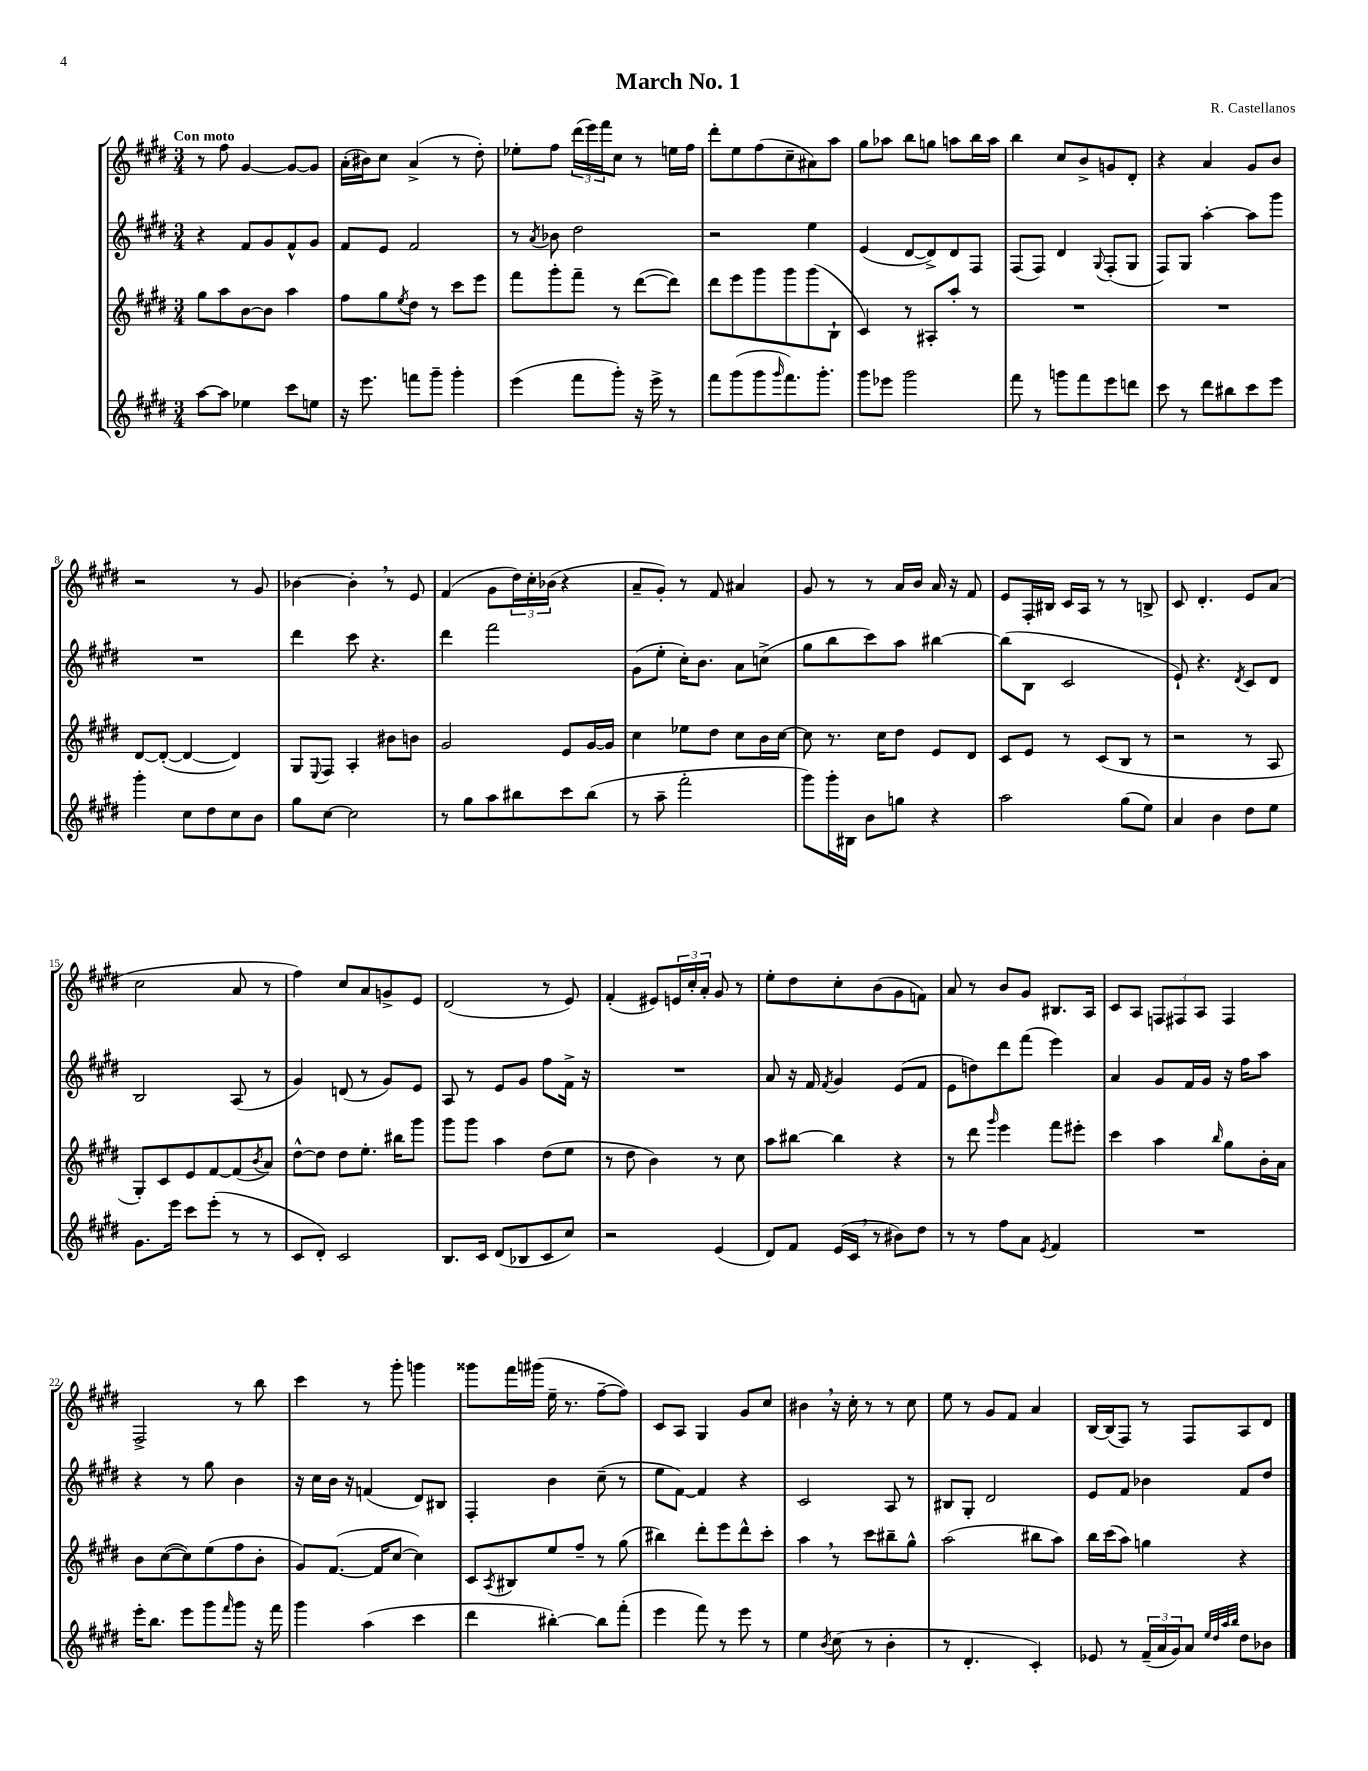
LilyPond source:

\header { title = "March No. 1" composer = "R. Castellanos" }
<<
\new StaffGroup <<
\new Staff = "s0" {
    \clef treble \key e \major \numericTimeSignature \time 3/4 \tempo "Con moto"
    r8 fis''8 gis'4~ gis'8~ gis'8 |
    a'16-.( bis'16) cis''8 a'4->( r8 dis''8-.) |
    ees''8-. fis''8 \tuplet 3/2 { dis'''16( e'''16) fis'''16 } cis''8 r8 e''16 fis''16 |
    dis'''8-. e''8 fis''8( cis''8-- ais'8) a''8 |
    gis''8 aes''8 b''8 g''8 a''8 b''16 a''16 |
    b''4 cis''8 b'8-> g'8 dis'8-. |
    r4 a'4 gis'8 b'8 |
    r2 r8 gis'8 |
    bes'4~ bes'4-. \breathe r8 e'8 |
    fis'4( gis'8 \tuplet 3/2 { dis''16) cis''16-. bes'16( } r4 |
    a'8-- gis'8-.) r8 fis'8 ais'4 |
    gis'8 r8 r8 a'16 b'16 a'16 r16 fis'8 |
    e'8 fis16-. bis16 cis'16 a16 r8 r8 b8-> |
    cis'8 dis'4.-. e'8 a'8( |
    cis''2 a'8 r8 |
    fis''4) cis''8 a'8 g'8-> e'8 |
    dis'2( r8 e'8) |
    fis'4-.( eis'8) \tuplet 3/2 { e'16 cis''16-. a'16-. } gis'8 r8 |
    e''8-. dis''8 cis''8-. b'8( gis'8 f'8) |
    a'8 r8 b'8 gis'8 bis8. a16 |
    cis'8 a8 \tuplet 3/2 { f8 fis8 a8 } fis4 |
    fis2-> r8 b''8 |
    cis'''4 r8 gis'''8-. g'''4 |
    gisis'''8 fis'''16 gis'''16( e''16-- r8. fis''8~-- fis''8) |
    cis'8 a8 gis4 gis'8 cis''8 |
    bis'4 \breathe r16 cis''16-. r8 r8 cis''8 |
    e''8 r8 gis'8 fis'8 a'4 |
    b16~ b16( fis8) r8 fis8 a8 dis'8 \bar "|." |
}
\new Staff = "s1" {
    \clef treble \key e \major \numericTimeSignature \time 3/4
    r4 fis'8 gis'8 fis'8-^ gis'8 |
    fis'8 e'8 fis'2 |
    r8 \acciaccatura { a'8 } bes'8 dis''2 |
    r2 e''4 |
    e'4( dis'8~ dis'8->) dis'8 fis8 |
    fis8( fis8) dis'4 \appoggiatura { gis8 } fis8-.( gis8 |
    fis8) gis8 a''4~-. a''8 gis'''8 |
    R2. |
    dis'''4 cis'''8 r4. |
    dis'''4 fis'''2 |
    gis'8( e''8-. cis''16-.) b'8. a'8 c''8->( |
    gis''8 b''8 cis'''8) a''8 bis''4~ |
    bis''8( b8 cis'2 |
    e'8-!) r4. \acciaccatura { dis'8 } cis'8 dis'8 |
    b2 a8( r8 |
    gis'4) d'8( r8 gis'8) e'8 |
    a8 r8 e'8 gis'8 fis''8 fis'16-> r16 |
    R2. |
    a'8 r16 fis'16 \acciaccatura { fis'8 } gis'4 e'8( fis'8 |
    e'8 d''8) dis'''8 fis'''8( e'''4) |
    a'4 gis'8 fis'16 gis'16 r16 fis''16 a''8 |
    r4 r8 gis''8 b'4 |
    r16 cis''16 b'16 r16 f'4( dis'8) bis8 |
    fis4-. b'4 cis''8--( r8 |
    e''8 fis'8~) fis'4 r4 |
    cis'2 a8 r8 |
    bis8 gis8-. dis'2 |
    e'8 fis'8 bes'4 fis'8 dis''8 \bar "|." |
}
\new Staff = "s2" {
    \clef treble \key e \major \numericTimeSignature \time 3/4
    gis''8 a''8 b'8~ b'8 a''4 |
    fis''8 gis''8 \acciaccatura { e''8 } dis''8 r8 cis'''8 e'''8 |
    fis'''8 gis'''8-. fis'''8-- r8 dis'''8~( dis'''8) |
    dis'''8 e'''8 gis'''8 gis'''8 gis'''8( b8-! |
    cis'4) r8 ais8-. a''8-. r8 |
    R2. |
    R2. |
    dis'8~ dis'8~-.( dis'4~ dis'4) |
    gis8 \appoggiatura { e8 } fis8 a4-. bis'8 b'8 |
    gis'2 e'8 gis'16~ gis'16 |
    cis''4 ees''8 dis''8 cis''8 b'16 cis''16~ |
    cis''8 r8. cis''16 dis''8 e'8 dis'8 |
    cis'8 e'8 r8 cis'8( b8 r8 |
    r2 r8 a8 |
    gis8-.) cis'8 e'8 fis'8~ fis'8( \acciaccatura { b'8 } a'8) |
    dis''8~-^ dis''8 dis''8 e''8.-. bis''16 gis'''8 |
    gis'''8 gis'''8 a''4 dis''8( e''8 |
    r8 dis''8 b'4) r8 cis''8 |
    a''8 bis''8~ bis''4 r4 |
    r8 dis'''8 \grace { gis'''16 } e'''4 fis'''8 eis'''8-. |
    cis'''4 a''4 \grace { b''16 } gis''8 b'16-. a'16 |
    b'8 cis''8~( cis''8) e''8( fis''8 b'8-. |
    gis'8) fis'8.~( fis'16 cis''8~ cis''4) |
    cis'8 \acciaccatura { a8 } bis8 e''8 fis''8-- r8 gis''8( |
    bis''4) dis'''8-. e'''8 dis'''8-^ cis'''8-. |
    a''4 \breathe r8 cis'''8 bis''8-- gis''8-^ |
    a''2( bis''8 a''8) |
    b''16 cis'''16( a''8) g''4 r4 \bar "|." |
}
\new Staff = "s3" {
    \clef treble \key e \major \numericTimeSignature \time 3/4
    a''8~ a''8 ees''4 cis'''8 e''8 |
    r16 e'''8. f'''8 gis'''8-- gis'''4-. |
    e'''4( fis'''8 gis'''8-.) r16 e'''16-> r8 |
    fis'''8 gis'''8( gis'''8 \grace { gis'''16 } fis'''8.) gis'''8.-. |
    gis'''8 ees'''8 gis'''2 |
    fis'''8 r8 g'''8 fis'''8 e'''8 d'''8 |
    cis'''8 r8 dis'''8 bis''8 cis'''8 e'''8 |
    gis'''4-. cis''8 dis''8 cis''8 b'8 |
    gis''8 cis''8~ cis''2 |
    r8 gis''8 a''8 bis''8 cis'''8 bis''8( |
    r8 a''8-- fis'''2-. |
    gis'''8) gis'''16-. bis16 b'8 g''8 r4 |
    a''2 gis''8( e''8) |
    a'4 b'4 dis''8 e''8 |
    gis'8. e'''16 cis'''8 e'''8-.( r8 r8 |
    cis'8 dis'8-.) cis'2 |
    b8. cis'16 dis'8( bes8 cis'8 cis''8) |
    r2 e'4( |
    dis'8) fis'8 e'16( cis'16 \breathe r8 bis'8) dis''8 |
    r8 r8 fis''8 a'8 \acciaccatura { e'8 } fis'4 |
    R2. |
    e'''16-. b''8. e'''8 gis'''8 \grace { fis'''16 } gis'''8 r16 fis'''16 |
    gis'''4 a''4( cis'''4 |
    dis'''4 bis''4~-.) bis''8 fis'''8-.( |
    e'''4 fis'''8) r8 e'''8 r8 |
    e''4 \acciaccatura { b'8 } cis''8( r8 b'4-. |
    r8 dis'4.-. cis'4-.) |
    ees'8 r8 \tuplet 3/2 { fis'16--( a'16 gis'16) } a'8 \grace { e''32 dis''32 a''32 b''32 } dis''8 bes'8 \bar "|." |
}
>>
>>
